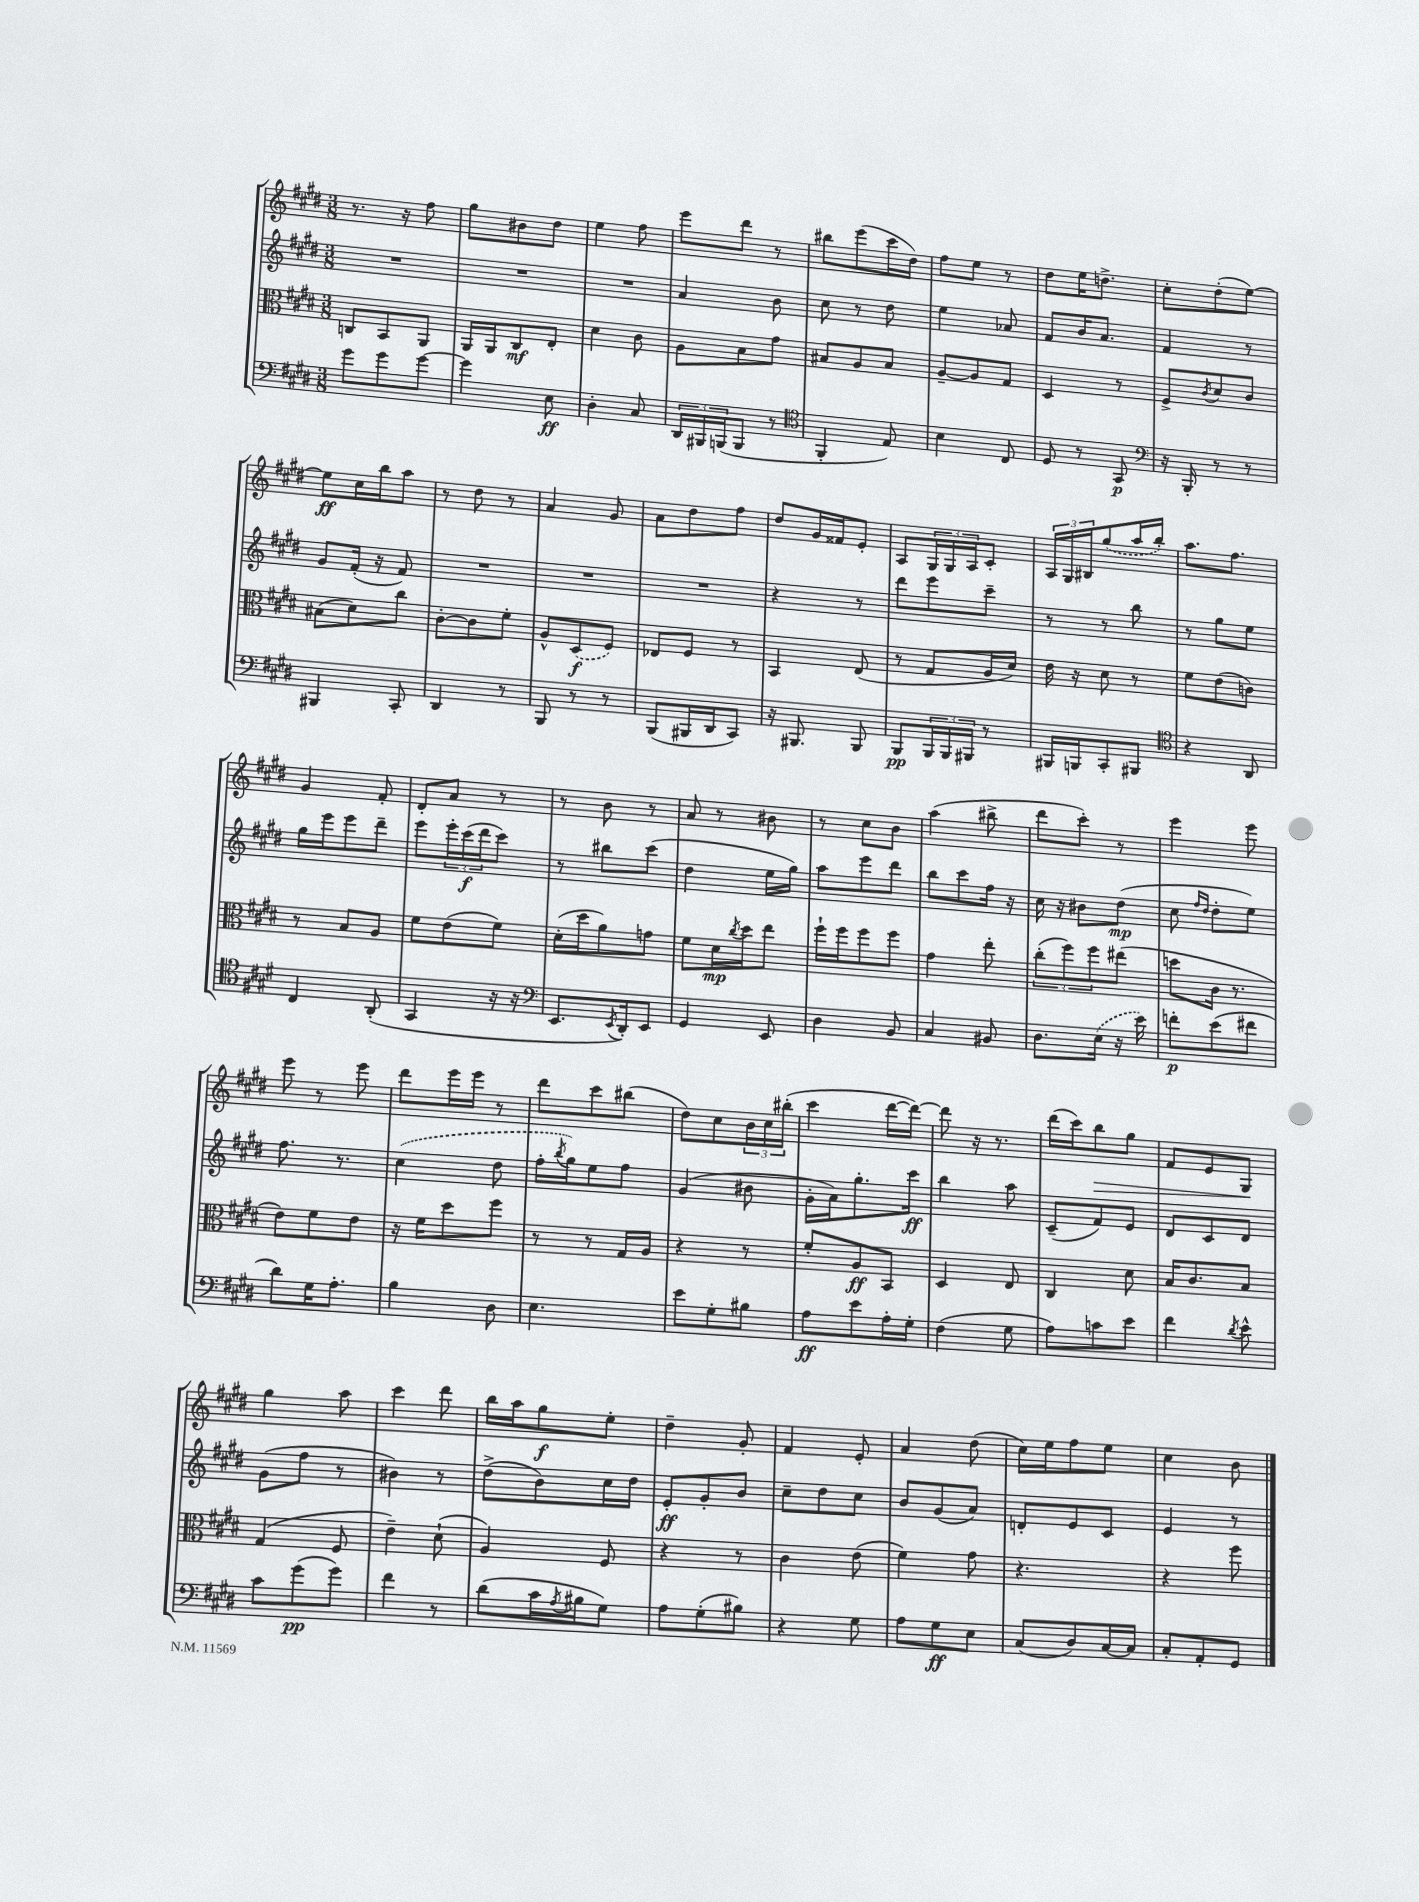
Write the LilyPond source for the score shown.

<<
\new StaffGroup <<
\new Staff = "s0" {
    \clef treble \key e \major \numericTimeSignature \time 3/8
    r8. r16 fis''8 |
    gis''8 bis'8 dis''8 |
    e''4 fis''8 |
    e'''8 dis'''8 r8 |
    bis''8 e'''8( cis'''16 dis''16) |
    fis''8 e''8 r8 |
    dis''8 e''16 d''8.-> |
    cis''8-. dis''8-.( e''8~) |
    e''8\ff cis''16 b''16 a''8 |
    r8 dis''8 r8 |
    a'4 gis'8 |
    a'8 dis''8 fis''8 |
    dis''8 gis'16 fisis'16 e'8-. |
    a8 \tuplet 3/2 { gis16 gis16 a16 } cis'8-. |
    \tuplet 3/2 { a16 gis16 bis16 } \once \slurDashed gis''8( a''16 b''16-.) |
    a''8. fis''8. |
    gis'4 fis'8-. |
    dis'8-. a'8 r8 |
    r8 b'8 r8 |
    a'8 r8 bis'8 |
    r8 cis''8 b'8 |
    a''4( bis''8-> |
    dis'''8 cis'''8-.) r8 |
    e'''4 e'''8 |
    e'''8 r8 e'''8 |
    dis'''8 e'''16 e'''16 r8 |
    dis'''8 cis'''8 bis''8( |
    dis''8) cis''8 \tuplet 3/2 { b'16 cis''16 bis''16-.( } |
    cis'''4 dis'''16~ dis'''16~) |
    dis'''8 r16 r8. |
    dis'''16( cis'''16) b''8\> gis''8 |
    fis'8 e'8 gis8\! |
    gis''4 a''8 |
    cis'''4 dis'''8 |
    b''16 a''16 gis''8\f e''8-. |
    dis''4-- gis'8-. |
    fis'4 e'8-. |
    a'4 dis''8( |
    cis''16) e''16 fis''8 e''8 |
    cis''4 b'8 \bar "|." |
}
\new Staff = "s1" {
    \clef treble \key e \major \numericTimeSignature \time 3/8
    R4. |
    R4. |
    R4. |
    a'4 b'8 |
    cis''8 r8 dis''8 |
    e''4 aes'8 |
    fis'8 b'16 a'8. |
    fis'4 r8 |
    gis'8 fis'16-.( r16 fis'8) |
    R4. |
    R4. |
    R4. |
    r4 r8 |
    dis'''8 e'''8 cis'''8-- |
    r8 r8 b''8 |
    r8 gis''8 e''8 |
    gis''16 e'''16 e'''8 dis'''8-- |
    e'''8 \tuplet 3/2 { e'''16-. cis'''16\f( dis'''16 } cis'''8) |
    r8 bis''8 cis'''8( |
    dis''4 e''16 gis''16) |
    a''8 e'''8 dis'''8 |
    b''8 cis'''8 fis''16 r16 |
    cis''16 r16 bis'8 dis''8\mp( |
    cis''8 \grace { fis''16 dis''16 } dis''8-. e''8) |
    fis''8. r8. |
    \once \slurDashed cis''4( dis''8 |
    fis''16-. \acciaccatura { b''8 } gis''16) e''8 fis''8 |
    gis'4( bis'8 |
    gis'16-. a'16) gis''8.-. cis'''16\ff |
    b''4 a''8 |
    cis'8--( fis'8) e'8 |
    dis'8 cis'8 dis'8 |
    gis'8( fis''8 r8 |
    bis'4) r8 |
    dis''8->( b'8) cis''16 dis''16 |
    e'8-.\ff gis'8-. b'8 |
    cis''8-- dis''8 cis''8 |
    b'8 gis'8( a'8) |
    d'8-. e'8 cis'8 |
    e'4 r8 \bar "|." |
}
\new Staff = "s2" {
    \clef alto \key e \major \numericTimeSignature \time 3/8
    c8 b,8 a,8 |
    a,16 a,16 cis8\mf e8-. |
    dis'4 cis'8 |
    a8 b8 gis'8 |
    bis8 a8 bis8 |
    a8~-- a8 gis8 |
    dis4 r8 |
    fis8-> \acciaccatura { cis'8 } dis'8 cis'8 |
    bis8( dis'8) cis''8 |
    cis'8~-. cis'8 fis'8-. |
    a8-^ \once \slurDashed dis8\f( fis8) |
    ees8 fis8 r8 |
    b,4 e8( |
    r8 gis8 a16 dis'16) |
    e'16 r16 dis'8 r8 |
    fis'8 e'8( c'8) |
    r8 b8 a8 |
    fis'8 e'8( fis'8) |
    dis'16-.( dis''16 a'8) g'8 |
    fis'8 dis'16\mp \acciaccatura { cis''8 } dis''16 e''8 |
    fis''16-! fis''16 fis''8 fis''8 |
    gis'4 e''8-. |
    \tuplet 3/2 { cis''8-.( fis''8) fis''8 } eis''8( |
    d''8 cis'16 r8. |
    e'8) fis'8 e'8 |
    r16 fis'16 dis''8 fis''8 |
    r8 r8 gis16 a16 |
    r4 r8 |
    fis'8-. a8\ff b,8 |
    dis4 e8 |
    cis4 dis'8 |
    b16 cis'8. b8 |
    gis4( fis8 |
    e'4--) dis'8-!( |
    a4) fis8 |
    r4 r8 |
    cis'4 e'8( |
    fis'4) gis'8 |
    r4. |
    r4 fis''8 \bar "|." |
}
\new Staff = "s3" {
    \clef bass \key e \major \numericTimeSignature \time 3/8
    gis'8 gis'8 gis'8~ |
    gis'4 e8\ff |
    dis4-. cis8 |
    \tuplet 3/2 { dis,16 bis,,16 b,,16( } b,,8 r8 |
    \clef tenor fis,4-. e8) |
    b4 cis8 |
    dis8 r8 gis,8\p |
    \clef bass r16 b,,16-. r8 r8 |
    bis,,4 cis,8-. |
    dis,4 r8 |
    b,,8 r8 r8 |
    b,,8( bis,,16 dis,16 cis,8) |
    r16 bis,,8. bis,,8 |
    b,,8\pp \tuplet 3/2 { b,,16 b,,16 bis,,16 } r8 |
    bis,,16 b,,16 cis,8-. bis,,8 |
    \clef tenor r4 a,8 |
    cis4 a,8-.( |
    gis,4 r16 r16 |
    \clef bass e,8. \acciaccatura { e,8 } dis,16-.) e,8 |
    gis,4 e,8 |
    dis4 b,8 |
    cis4 bis,8 |
    dis8. \once \slurDashed e16( r16 e'16) |
    f'8-.\p e'8( fis'8 |
    dis'8) gis16 a8.-. |
    b4 dis8 |
    e4. |
    e'8 gis8-. bis8 |
    a8\ff e'8 a16-. gis16-. |
    fis4( gis8 |
    a8) c'8 e'8 |
    fis'4 \acciaccatura { dis'8 } e'8-^ |
    cis'8 gis'8\pp( gis'8) |
    fis'4 r8 |
    dis'8( cis'16 \acciaccatura { a8 } bis16 gis8) |
    a8 gis8-.( bis8) |
    r4 gis8 |
    a8 gis8\ff e8 |
    cis8( dis8) cis16~ cis16 |
    cis8-. a,8-. gis,8 \bar "|." |
}
>>
>>
\layout { \context { \Score \remove "Bar_number_engraver" } }
